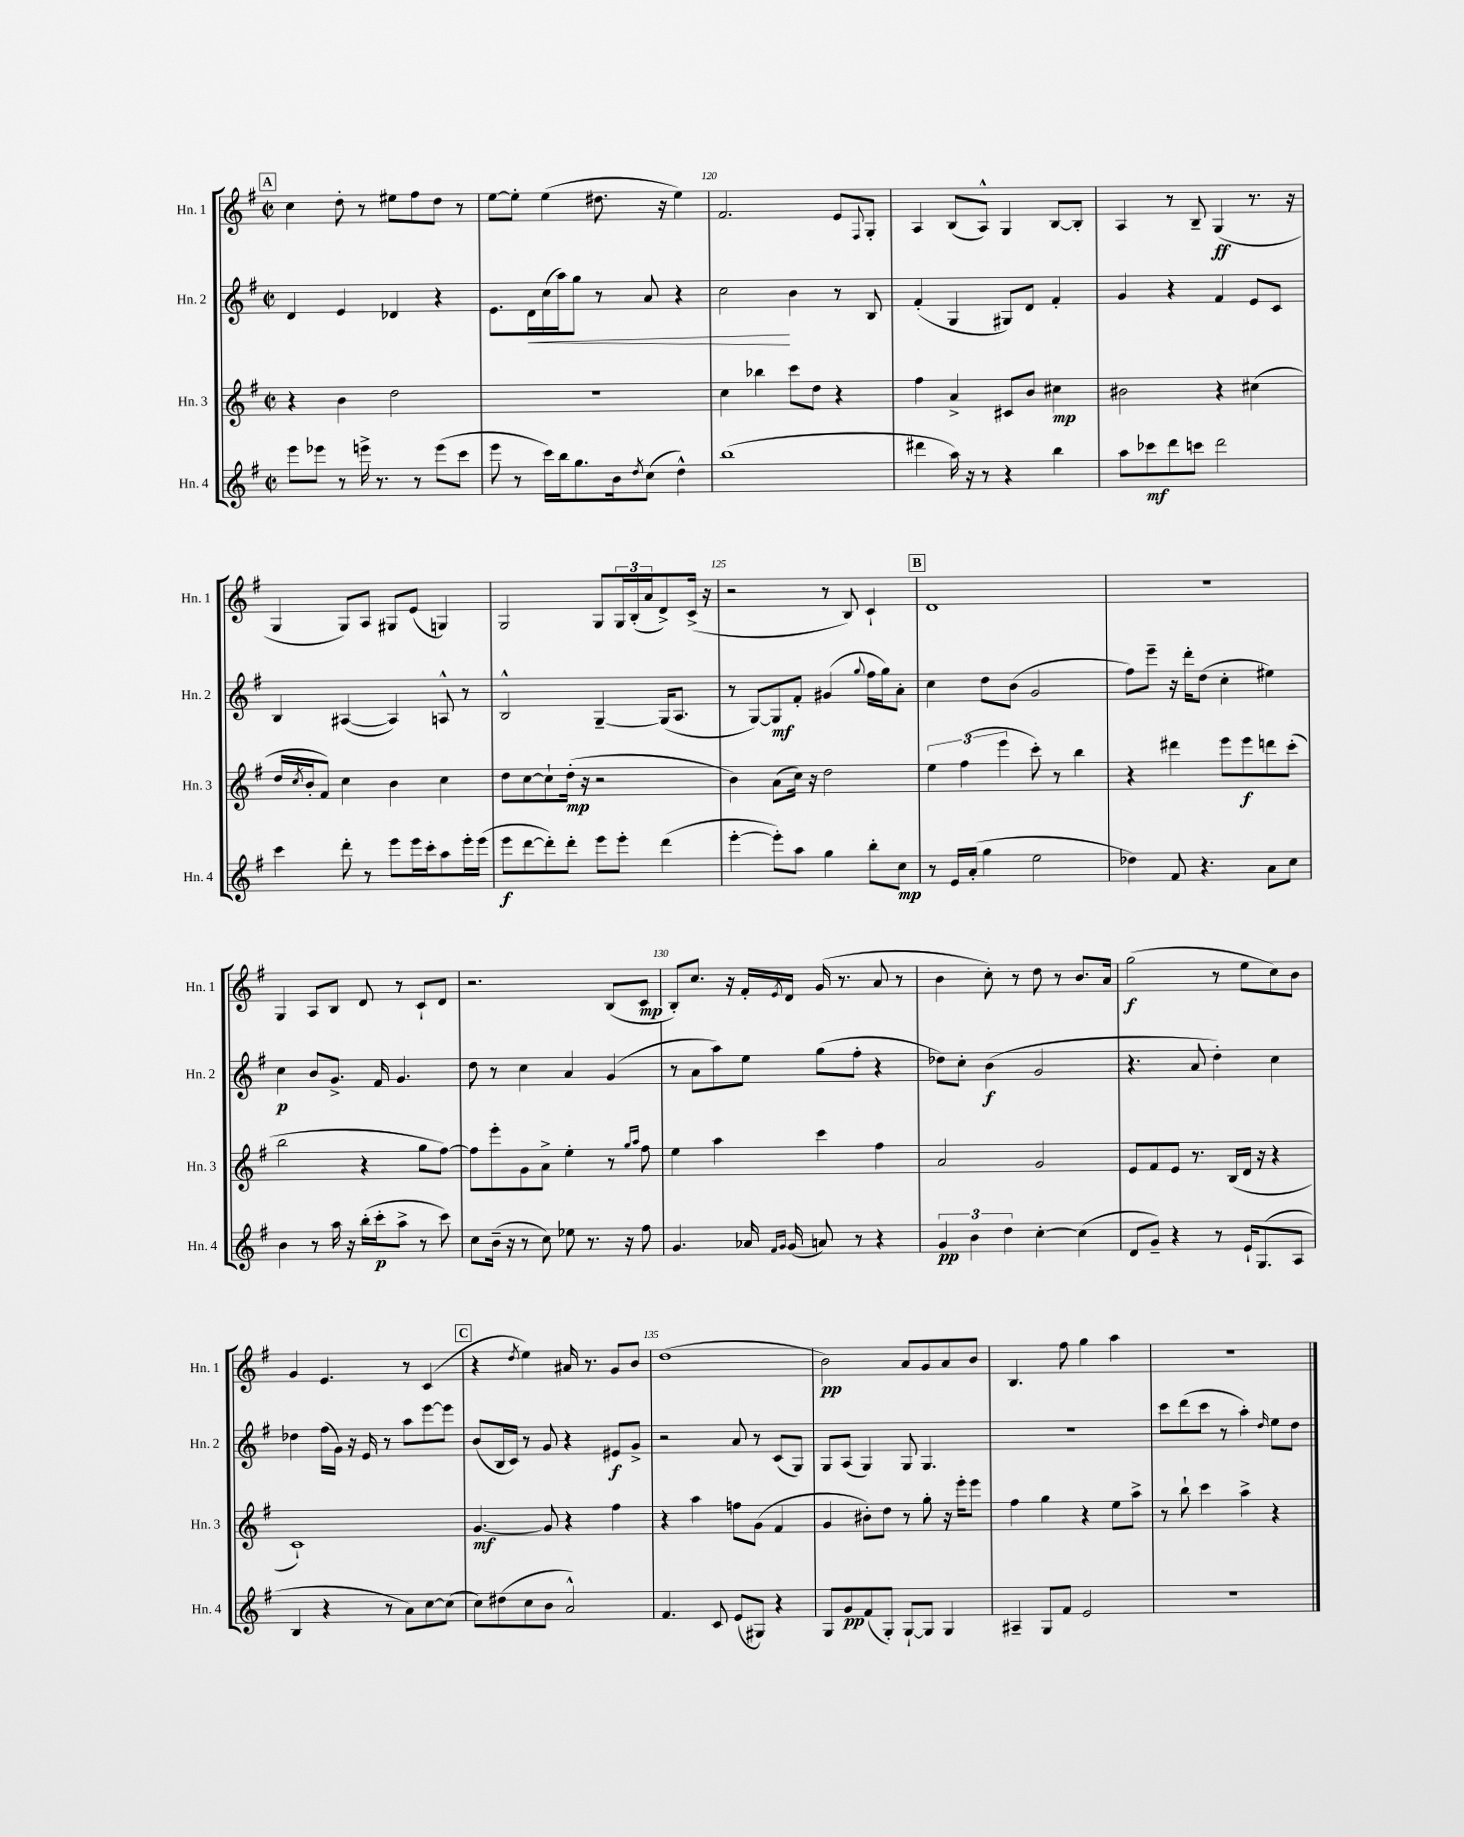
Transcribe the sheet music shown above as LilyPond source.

<<
\new StaffGroup <<
\new Staff = "s0" \with { instrumentName = "Hn. 1" shortInstrumentName = "Hn. 1" } {
    \clef treble \key g \major \defaultTimeSignature \time 2/2
    \mark \markup { \box "A" } c''4 d''8-. r8 eis''8 fis''8 d''8 r8 |
    e''8~ e''8-. e''4( dis''8. r16 e''4) |
    fis'2. e'8 \appoggiatura { fis8 } g8-. |
    a4 b8( a8-^) g4 b8~ b8-. |
    a4 r8 b8-- g4\ff( r8. r16 |
    g4 g8) a8 gis8 e'8( g4) |
    g2 g8 \tuplet 3/2 { g16 b16-.( a'16 } d'8->) c'16->( r16 |
    r2 r8 b8) c'4-! |
    \mark \markup { \box "B" } d'1 |
    r1 |
    g4 a8 b8 d'8 r8 c'8-! d'8 |
    r2. b8( c'8\mp |
    b8-.) c''8. r16 fis'16-. \acciaccatura { e'8 } d'16 g'16( r8. a'8 r8 |
    b'4 c''8-.) r8 d''8 r8 b'8. a'16 |
    g''2\f( r8 e''8 c''8) b'8 |
    g'4 e'4. r8 c'4( |
    \mark \markup { \box "C" } r4 \acciaccatura { d''8 } e''4) ais'16 r8. g'8 b'8 |
    d''1( |
    b'2\pp) a'8 g'8 a'8 b'8 |
    b4. fis''8 g''4 a''4 |
    R1 \bar "|." |
}
\new Staff = "s1" \with { instrumentName = "Hn. 2" shortInstrumentName = "Hn. 2" } {
    \clef treble \key g \major \defaultTimeSignature \time 2/2
    \mark \markup { \box "A" } d'4 e'4 des'4 r4 |
    e'8. d'16\< c''16( a''16) g''8 r8 a'8 r4 |
    c''2\! b'4 r8 b8 |
    fis'4-.( g4 gis8) d'8 fis'4-. |
    g'4 r4 fis'4 e'8 c'8 |
    b4 ais4~( ais4) a8-^ r8 |
    b2-^ g4~-- g16( a8. |
    r8 g8~) g8\mf fis'8-. gis'4( \appoggiatura { g''8 } fis''16 g''16) a'8-. |
    \mark \markup { \box "B" } c''4 d''8 b'8( g'2 |
    fis''8) e'''8-- r16 d'''16-. d''8( c''4-. eis''4) |
    c''4\p b'8 g'8.-> fis'16 g'4. |
    d''8 r8 c''4 a'4 g'4( |
    r8 a'8 a''8) e''8 g''8( fis''8-. r4 |
    des''8) c''8-. b'4\f( g'2 |
    r4. a'8 d''4-.) c''4 |
    des''4 fis''16( g'16) r16 e'16 r8 a''8 e'''8~ e'''8 |
    \mark \markup { \box "C" } b'8( b16 c'16) r8 g'8 r4 eis'8\f g'8-> |
    r2 a'8 r8 c'8( g8) |
    g8 a8( g4) g8 g4. |
    R1 |
    c'''8 d'''8( c'''8 r8 a''4-.) \grace { d''16 } e''8 d''8 \bar "|." |
}
\new Staff = "s2" \with { instrumentName = "Hn. 3" shortInstrumentName = "Hn. 3" } {
    \clef treble \key g \major \defaultTimeSignature \time 2/2
    \mark \markup { \box "A" } r4 b'4 d''2 |
    R1 |
    c''4 bes''4 c'''8 d''8 r4 |
    fis''4 a'4-> cis'8 b'8 cis''4\mp |
    bis'2 r4 cis''4( |
    d''16 \acciaccatura { c''8 } b'16-. fis'8) c''4 b'4 c''4 |
    d''8 c''8~ c''8-! d''16-.\mp( r16 r2 |
    b'4) a'8( c''16) r16 d''2 |
    \mark \markup { \box "B" } \tuplet 3/2 { e''4 fis''4( e'''4 } c'''8-.) r8 b''4 |
    r4 dis'''4 e'''8 e'''8\f d'''8 c'''8-.( |
    b''2 r4 g''8 fis''8~) |
    fis''8 e'''8-. g'8 a'8-> e''4-. r8 \grace { g''16 a''16 } fis''8 |
    e''4 a''4 c'''4 fis''4 |
    a'2 g'2 |
    e'8 fis'8 e'8 r8. b16( d'16 r16 r4 |
    c'1-!) |
    \mark \markup { \box "C" } g'4.~\mf g'8 r4 fis''4 |
    r4 a''4 f''8 g'8( fis'4 |
    g'4 bis'8-.) d''8 r8 g''8-. r16 e'''16-. e'''8 |
    fis''4 g''4 r4 e''8 a''8-> |
    r8 b''8-! c'''4 a''4-> r4 \bar "|." |
}
\new Staff = "s3" \with { instrumentName = "Hn. 4" shortInstrumentName = "Hn. 4" } {
    \clef treble \key g \major \defaultTimeSignature \time 2/2
    \mark \markup { \box "A" } e'''8 ees'''8 r8 e'''16-> r8. r8 e'''8( c'''8 |
    e'''8 r8 c'''16) b''16 g''8. b'16 \acciaccatura { d''8 } c''8( d''4-^) |
    b''1( |
    dis'''4 a''16) r16 r8 r4 b''4 |
    a''8 ces'''8\mf d'''8 c'''8 d'''2 |
    c'''4 d'''8-. r8 e'''8 e'''16 c'''16-. a''8 e'''16-. e'''16( |
    e'''8\f d'''8~ d'''8-.) d'''8-. e'''8 e'''8-. d'''4( |
    e'''4~-. e'''8-.) a''8 g''4 b''8-. c''8\mp |
    \mark \markup { \box "B" } r8 e'16 a'16-.( g''4 e''2 |
    des''4) fis'8 r4. a'8 c''8 |
    b'4 r8 a''16 r16 b''16-.( c'''16-.\p a''8-> r8 c'''8) |
    c''8 b'16--( r16 r8 c''8) ees''8 r8. r16 fis''8 |
    g'4. aes'16 \grace { fis'16 g'16 } g'16( a'8) r8 r4 |
    \tuplet 3/2 { g'4\pp b'4 d''4 } c''4~-. c''4( |
    d'8 g'8--) r4 r8 e'16-! g8.( a8 |
    b4 r4 r8 a'8) c''8~ c''8( |
    \mark \markup { \box "C" } c''8) dis''8( c''8 b'8 a'2-^) |
    fis'4. c'8 e'8( gis8) r4 |
    g8 g'8\pp fis'8( g8-.) g8~-! g8 g4 |
    ais4-- g8 fis'8 e'2 |
    r1 \bar "|." |
}
>>
>>
\layout { \context { \Score currentBarNumber = #118 \override BarNumber.break-visibility = ##(#f #t #t) barNumberVisibility = #(every-nth-bar-number-visible 5) } }
